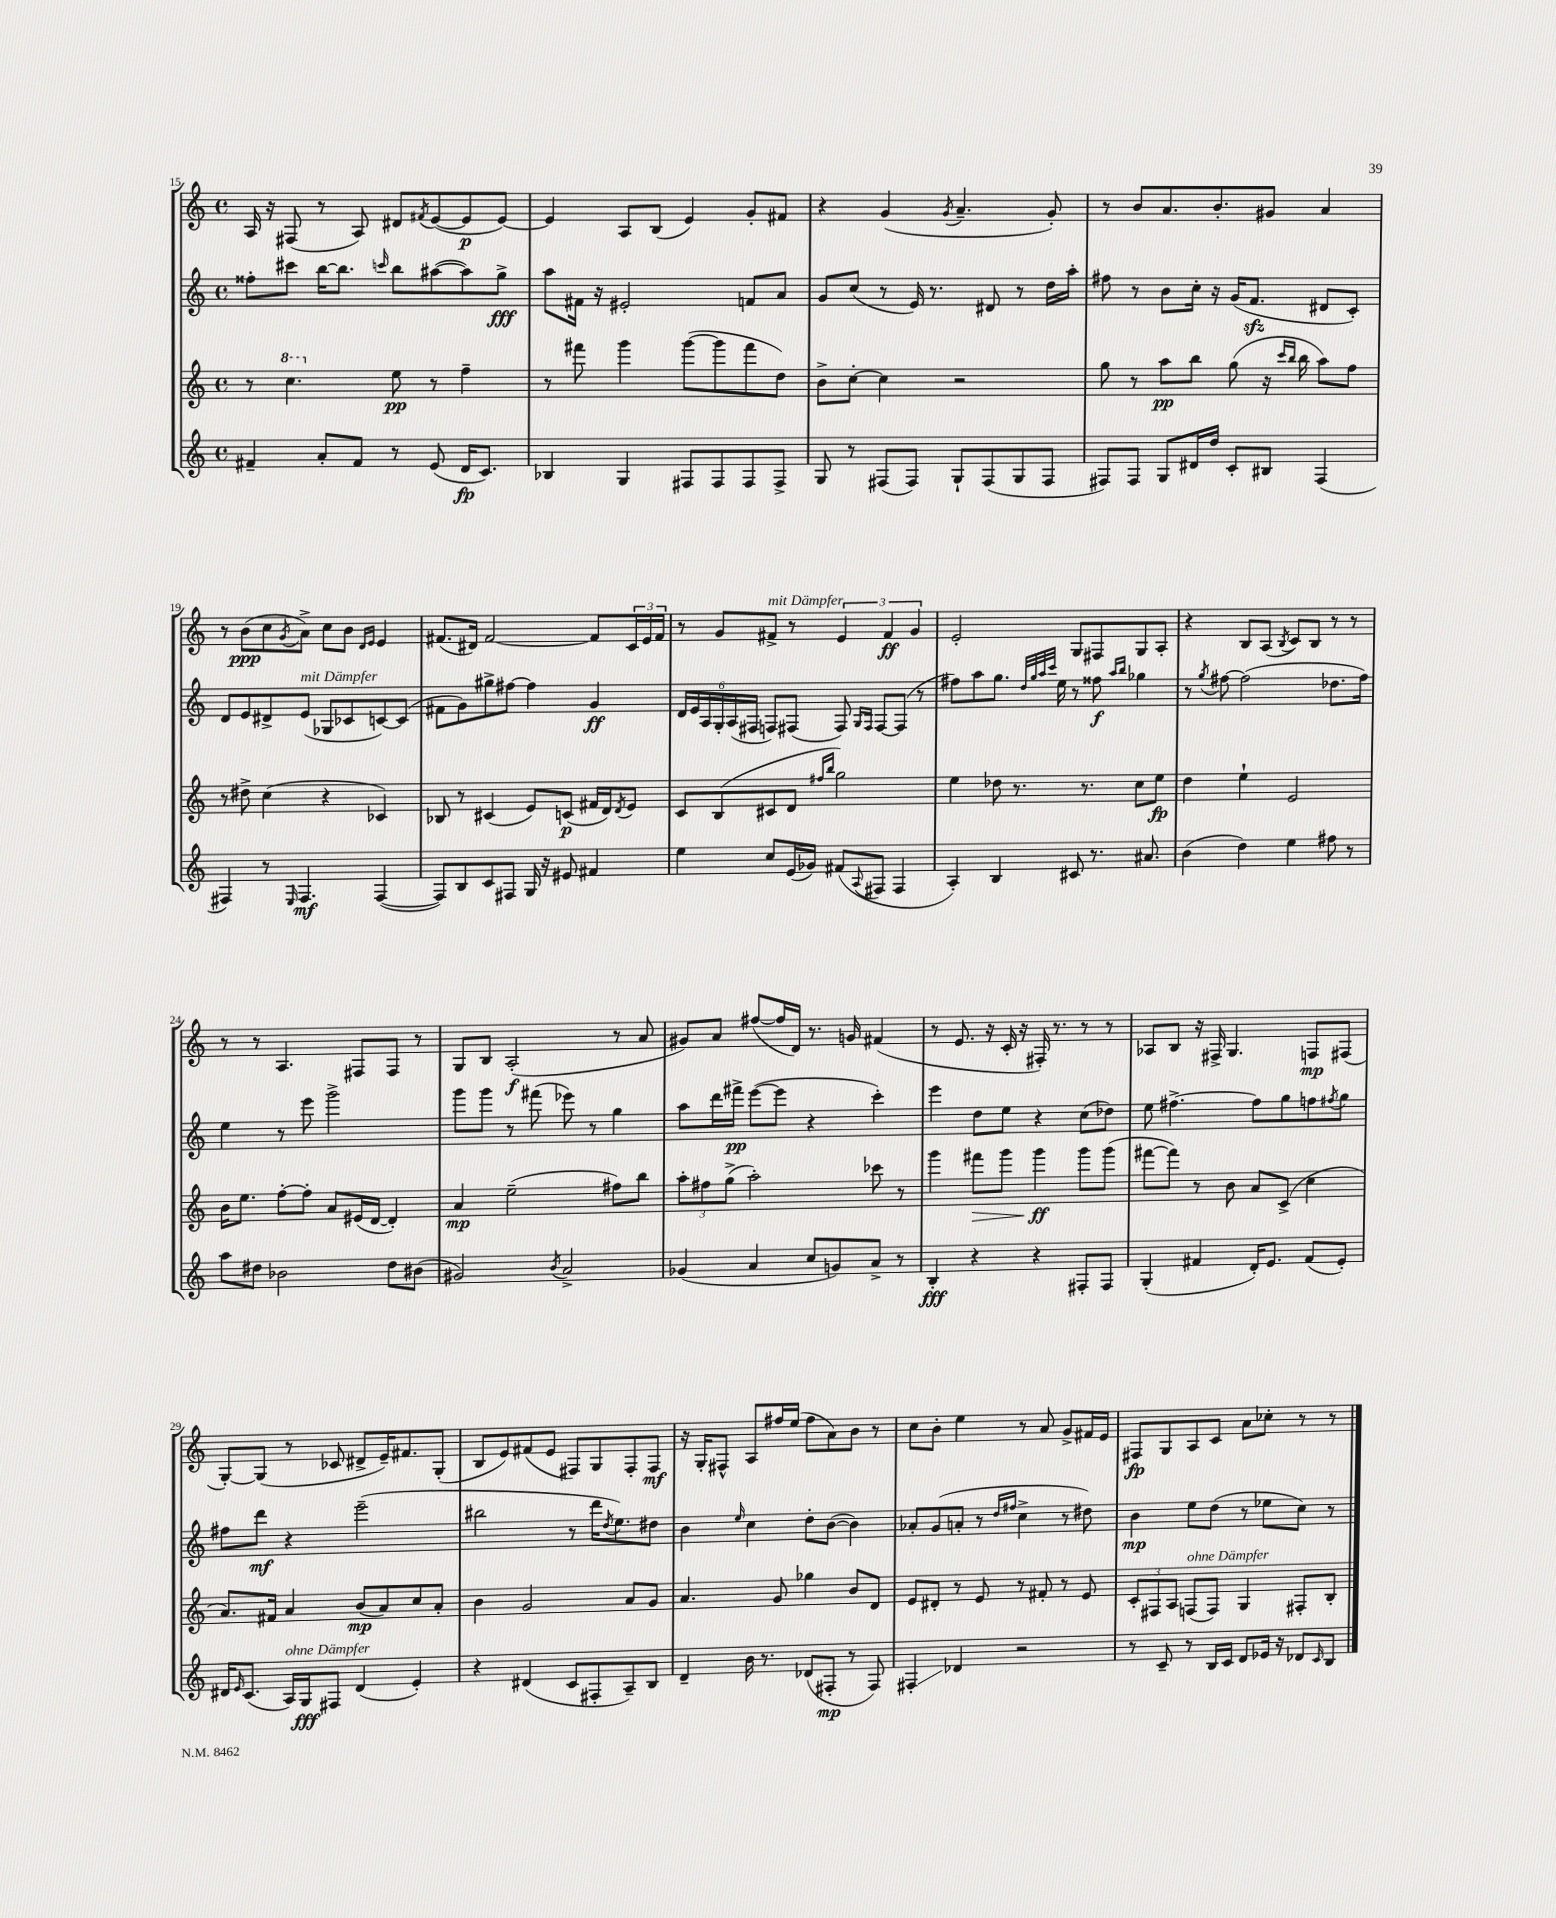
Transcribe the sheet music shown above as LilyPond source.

<<
\new StaffGroup <<
\new Staff = "s0" {
    \clef treble \key c \major \defaultTimeSignature \time 4/4
    a16 r16 fis8( r8 a8) dis'8 \acciaccatura { fis'8 } e'8~( e'8\p e'8~) |
    e'4 a8 b8( e'4) g'8-. fis'8 |
    r4 g'4( \acciaccatura { g'8 } a'4.-- g'8-.) |
    r8 b'8 a'8. b'8.-. gis'8 a'4 |
    r8 b'8\ppp( c''8 \acciaccatura { g'8 } a'8->) c''8 b'8 \grace { d'16 e'16 } e'4 |
    fis'8.( dis'16) fis'2~ fis'8 \tuplet 3/2 { c'16 e'16 fis'16 } |
    r8 g'8 fis'8->^\markup { \italic "mit Dämpfer" } r8 \tuplet 3/2 { e'4 fis'4\ff g'4 } |
    e'2-. g8 fis8 g8 a8-. |
    r4 b8 a8( \acciaccatura { b8 } c'8) b8 r8 r8 |
    r8 r8 a4. fis8 fis8 r8 |
    g8 b8 a2-.\f( r8 a'8 |
    gis'8) a'8 fis''8~( fis''16 d'16) r8. g'16 fis'4( |
    r8 e'8. r16 c'16-. r16 fis16-.) r8. r8 r8 |
    aes8 b8 r16 fis16-> g4. f8\mp fis8( |
    g8~-.) g8( r8 ces'8 dis'8-> e'16--) fis'8. g8-.( |
    b8 e'8) fis'8( e'8 fis8) g8 fis8-. fis8\mf |
    r16 g16-. fis8-^ a8 fis''16 e''16( fis''8 a'8) b'8 r8 |
    c''8 b'8-. e''4 r8 a'8 g'8-> fis'16 e'16 |
    fis8\fp g8 a8 c'8 a'8 ces''8-. r8 r8 \bar "|." |
}
\new Staff = "s1" {
    \clef treble \key c \major \defaultTimeSignature \time 4/4
    fisis''8-. cis'''8 b''16~ b''8. \grace { c'''16 } b''8 ais''8~( ais''8) g''8->\fff |
    a''8 fis'16 r16 eis'2-. f'8 a'8 |
    g'8 c''8( r8 e'16) r8. dis'8 r8 d''16 a''16-. |
    fis''8 r8 b'8 c''16-. r16 g'16( f'8.\sfz dis'8 c'8-.) |
    d'8 e'8 dis'8-> e'8^\markup { \italic "mit Dämpfer" }( ges8 ces'8 c'8~) c'8( |
    fis'8 g'8) gis''8-> fis''8~ fis''4 g'4\ff |
    \tuplet 6/4 { d'16 e'16 a16 g16-. a16( fis16 } f8) fis8( fis8) \grace { g16 fis16 } fis8~ fis8( r8 |
    fis''8) a''8 g''8. \grace { d''32 g''32 a''32 c'''32 } e''16 r8 fisis''8\f \grace { a''16 b''16 } ges''4 |
    r8 \acciaccatura { g''8 } fis''8~ fis''2( des''8. fis''16) |
    e''4 r8 e'''8 g'''2-> |
    g'''8 g'''8 r8 fis'''8( ees'''8) r8 g''4 |
    a''8 d'''16 fis'''16->\pp e'''8~( e'''8 r4 c'''4-.) |
    e'''4 d''8 e''8 r4 c''8( des''8) |
    e''8 fis''4.~-> fis''8 g''8 f''8 \acciaccatura { fis''8 } g''8 |
    fis''8 d'''8\mf r4 e'''2--( |
    bis''2 r8 d'''16 \acciaccatura { d''8 } e''8.) dis''8 |
    b'4 \grace { e''16 } c''4 d''8-. b'8~( b'4) |
    aes'8-. g'8( a'8-. r8 \grace { d''16 fis''16 } c''4-> r8 dis''8) |
    b'4\mp e''8 d''8( r8 ees''8 c''8) r8 \bar "|." |
}
\new Staff = "s2" {
    \clef treble \key c \major \defaultTimeSignature \time 4/4
    r8 \ottava #1 c'''4. \ottava #0 e''8\pp r8 f''4-- |
    r8 fis'''8 g'''4 g'''8~( g'''8 fis'''8 d''8) |
    b'8-> c''8~-. c''4 r2 |
    g''8 r8 a''8\pp b''8 g''8( r16 \grace { c'''16 b''16 } b''16 a''8) f''8 |
    r8 dis''8-> c''4( r4 ces'4) |
    bes8 r8 cis'4( e'8) c'8\p( fis'16 d'16) \acciaccatura { d'8 } e'8 |
    c'8 b8( cis'8 d'8 \grace { fis''16 b''16 } g''2) |
    e''4 des''8 r8. r8. c''8 e''8\fp |
    d''4 e''4-! e'2 |
    b'16 e''8. f''8~-. f''8-. a'8 eis'16( d'16~ d'4-.) |
    a'4\mp e''2--( fis''8) b''8 |
    \tuplet 3/2 { a''8-. fis''8 g''8->( } a''2-.) ces'''8 r8 |
    g'''4 fis'''8\> g'''8 g'''4\ff\! g'''8 g'''8( |
    fis'''8~ fis'''8) r8 b'8 a'8 c'8->( c''4 |
    a'8.) fis'16 a'4 b'8\mp( a'8) c''8 a'8-. |
    b'4 g'2 a'8 g'8 |
    a'4. g'8 ges''4 b'8 d'8 |
    e'8 dis'8-. r8 e'8 r8 fis'8-. r8 e'8 |
    \tuplet 3/2 { c'8-. fis8 a8 } f8^\markup { \italic "ohne Dämpfer" }( f8) g4 fis8-. b8-. \bar "|." |
}
\new Staff = "s3" {
    \clef treble \key c \major \defaultTimeSignature \time 4/4
    fis'4-- a'8-. fis'8 r8 e'8( d'16\fp c'8.) |
    bes4 g4 fis8 fis8 fis8 fis8-> |
    g8 r8 fis8( fis8) g8-! fis8( g8 fis8 |
    fis8) fis8 g8 dis'16 d''16 c'8-. bis8 fis4( |
    fis4) r8 \grace { e16 } fis4.\mf fis4~( |
    fis8) b8 c'8 fis8 g16 r16 eis'8 fis'4 |
    e''4 c''8 e'16( ges'16) fis'8( \appoggiatura { a8 } fis8 fis4 |
    a4-.) b4 cis'8 r8. ais'8. |
    b'4( d''4) e''4 fis''8 r8 |
    a''8 dis''8 bes'2 dis''8 bis'8( |
    gis'2) \acciaccatura { b'8 } a'2-> |
    ges'4( a'4 c''8 g'8) a'8-> r8 |
    b4-.\fff r4 r4 fis8-. fis8 |
    g4-.( fis'4 d'16-.) e'8. fis'8( e'8-.) |
    dis'16 \grace { e'16 } c'8.( a16^\markup { \italic "ohne Dämpfer" }) g16\fff fis8 dis'4( e'4-.) |
    r4 dis'4( c'8 fis8-. a8--) b8 |
    d'4-- b'16 r8. des'8( fis8-.\mp r8 fis8) |
    fis4-.\glissando des'4 r2 |
    r8 c'8-- r8 b16 c'16 d'8 ees'16 r16 des'8 \grace { c'16 } b8 \bar "|." |
}
>>
>>
\layout { \context { \Score currentBarNumber = #15 } }
